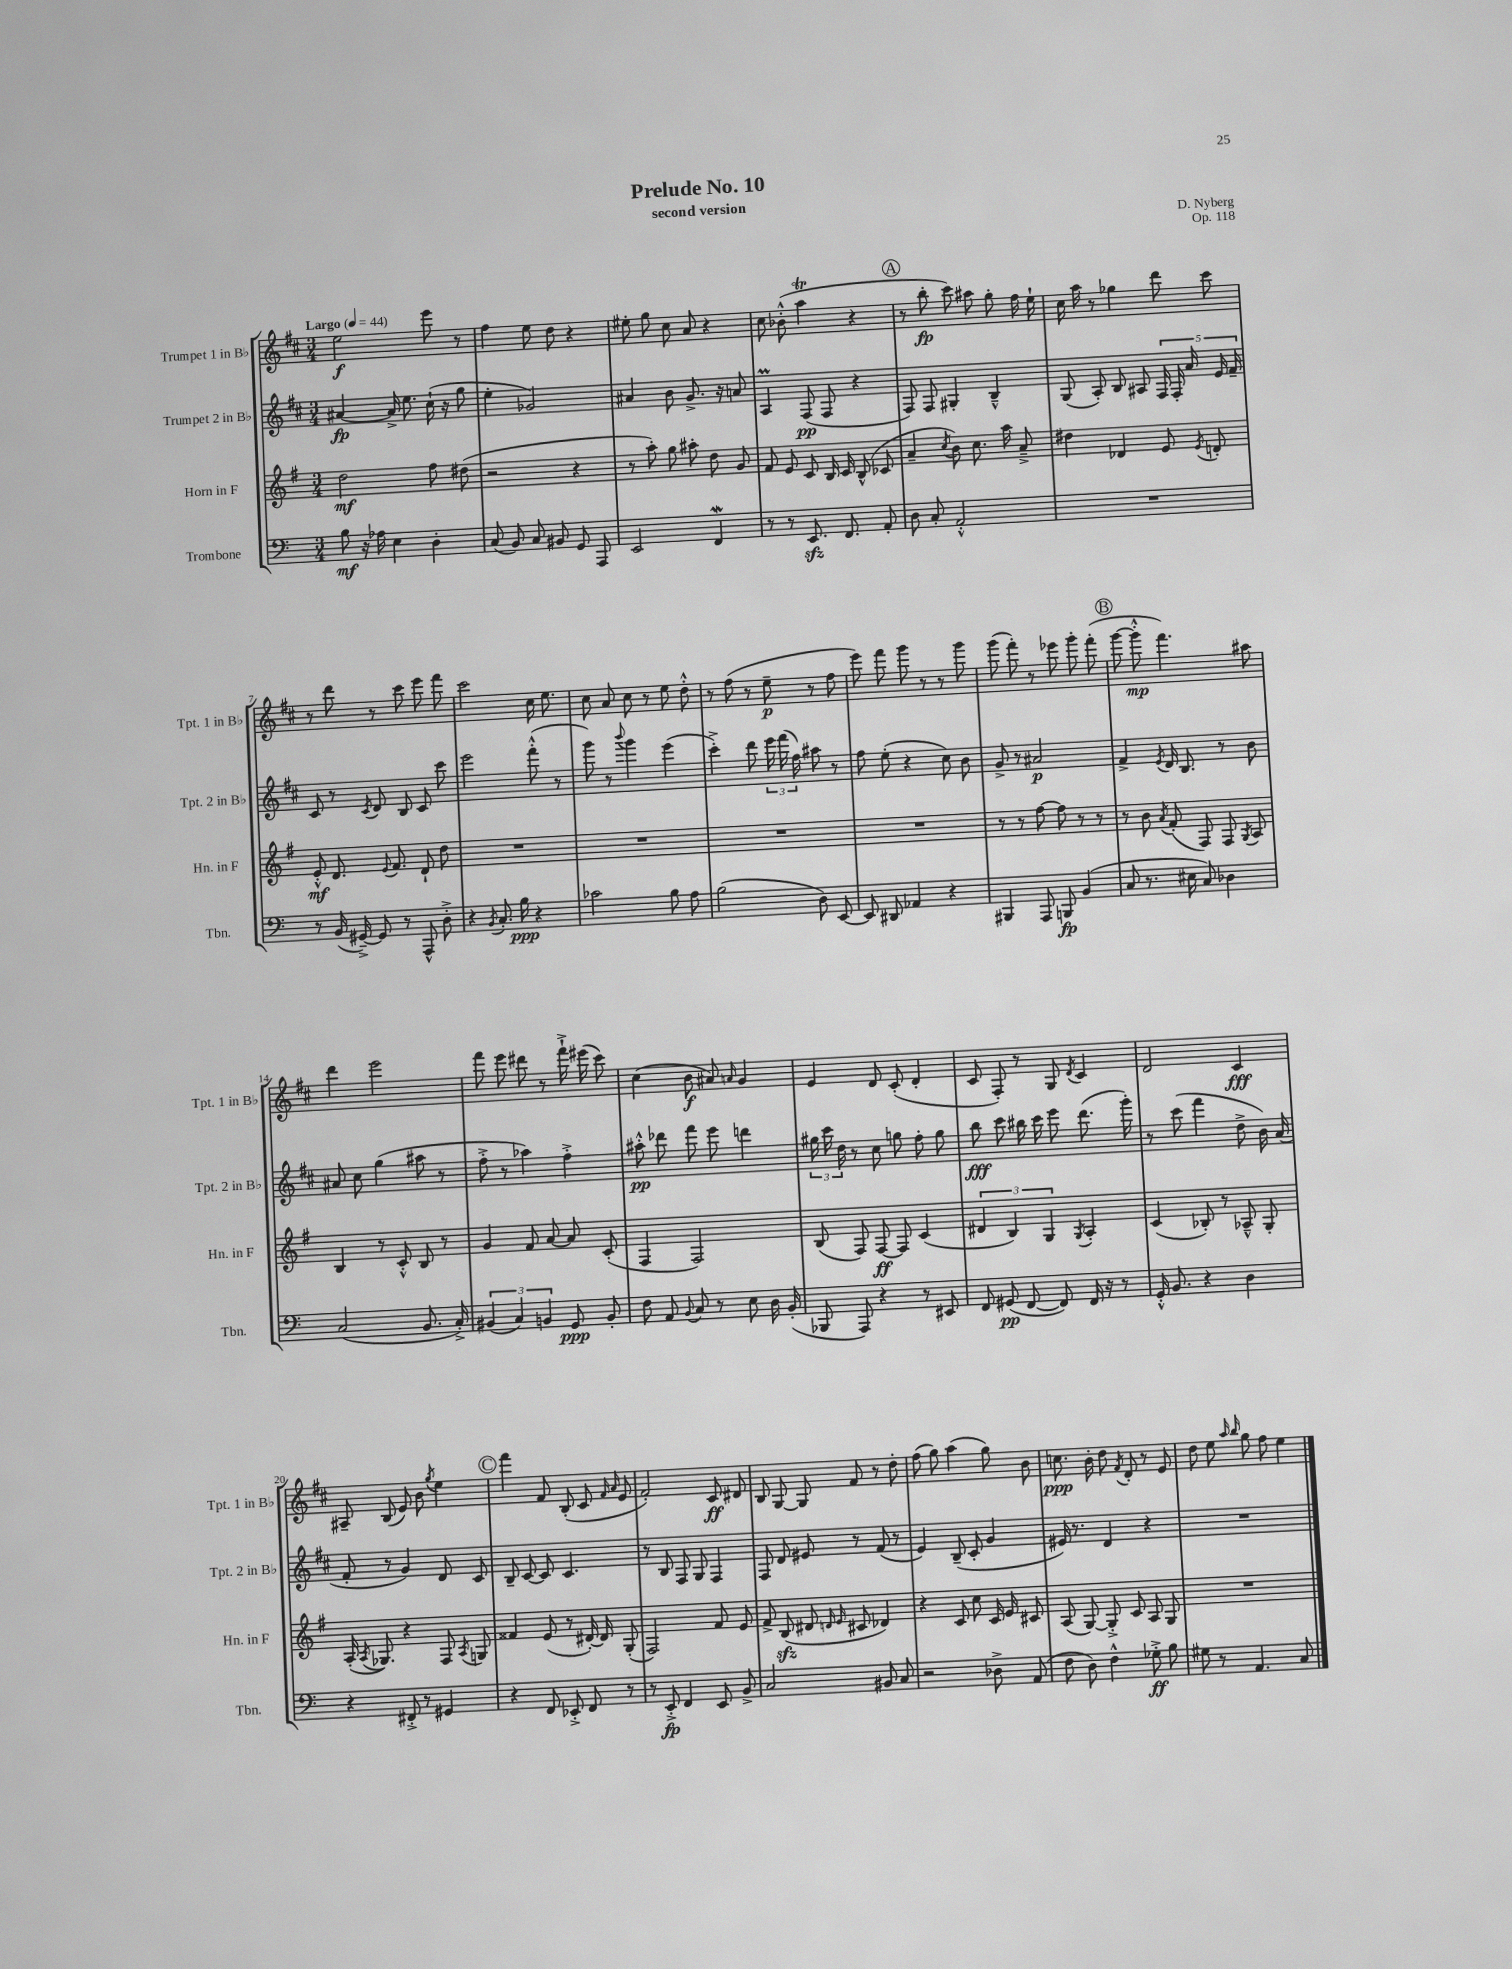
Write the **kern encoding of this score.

**kern	**kern	**kern	**kern
*staff4	*staff3	*staff2	*staff1
*clefF4	*clefG2	*clefG2	*clefG2
*k[]	*k[f#]	*k[f#c#]	*k[f#c#]
*M3/4	*M3/4	*M3/4	*M3/4
*MM44	*MM44	*MM44	*MM44
8B	2dd	[4a#	2ee
16r	.	.	.
16A-	.	.	.
4E	.	16a#^]	.
.	.	8.ee	.
4D'	8ff#	(16cc#`	8eee
.	.	16r	.
.	(8dd#	8gg	8r
=	=	=	=
(8C	2r	4ee'	4ff#
8BB)	.	.	.
8C	.	2g-)	8ee
8BB#	.	.	8dd
8GG	4r	.	4r
8AAA	.	.	.
=	=	=	=
2EE	8r	4a#	8ee#'
.	8aa')	.	8gg
.	8gg	8b	8cc#
.	8aa#'	8.g^	8a
4FF	8dd	.	4r
.	.	16r	.
.	8g	8a	.
=	=	=	=
8r	8f#	4A	8cc#
8r	8e	.	(8b-'^^
8.EE	8c	(8F#	4aa
.	16B	8F#	.
8.FF	16c	.	.
.	(8B^^	4r	4r
8AA'	8c-	.	.
=	=	=	=
8D	4a~	8F#)	8r
8C'	.	8F#	8bb'
.	8qcc	.	.
2AA'^^	8b)	4G#'	8ccc#)
.	8.cc	.	8aa#
.	.	4B~^^	8gg'
.	16aa	.	.
.	8a~^	.	16ff#
.	.	.	16ee`
=	=	=	=
2.r	4dd#	(8G	16cc#
.	.	.	16aa
.	.	8A')	8r
.	4d-	8B	4gg-
.	.	8A#	.
.	8e	20F#	8ddd
.	.	20F#'	.
.	.	20a	.
.	8qe	.	.
.	8d'	.	8ccc#
.	.	20e	.
.	.	20f#~	.
=	=	=	=
8r	8e'^^	8c#	8r
(16BB	8.d	8r	8ddd
[16GG#~^)	.	.	.
.	.	8qc#	.
8GG#]	.	8d	8r
.	8qqe	.	.
.	8.f#	.	.
8r	.	8B	8ccc#
8AAA^^	8d`	8c#	8eee
8D'^	8dd	8ccc#	8fff#
=	=	=	=
4r	2.r	2eee	2ccc#
8qBB	.	.	.
8.C'	.	.	.
16B	.	.	.
4r	.	(8fff#'^^	16cc#
.	.	.	8.ee
.	.	8r	.
=	=	=	=
2c-	2.r	8ggg)	8cc#
.	.	8r	8a
.	.	8qqbbb	.
.	.	4ggg	8cc#
.	.	.	8r
8B	.	(4eee	8ee
8A	.	.	8dd'^^
=	=	=	=
(2B	2.r	4ccc#'^)	8r
.	.	.	(8ff#
.	.	8ddd	8r
.	.	24eee	8ee~
.	.	(24fff#	.
.	.	24ff#)	.
8D)	.	8aa#	8r
[8EE	.	8r	8ff#
=	=	=	=
8EE]	2.r	8ff#	8eee)
8DD#	.	(8ee'	8fff#
4AA-	.	4r	8ggg
.	.	.	8r
4r	.	8cc#)	8r
.	.	8b	8ggg
=	=	=	=
4BBB#	8r	8g^	(8ggg
.	8r	8r	8fff#')
8AAA	[8ff#	2a#	8r
8BBB	8ff#]	.	8eee-
(4BB	8r	.	8ggg'
.	8r	.	(8fff#'
=	=	=	=
8C	8r	4f#^	[8ggg
8.r	8b	.	8ggg'^^]
.	8qa	8qe	.
.	(8f#'	16d	4.fff#)
16E#	.	8.B	.
8C)	8F#)	.	.
4D-	8F#	8r	.
.	8qG	.	.
.	8A	8b	8aa#
=	=	=	=
(2C	4B	8a#	4ddd
.	.	8cc#	.
.	8r	(4gg	2eee
.	8c'^^	.	.
8.BB	8B	8aa#	.
.	8r	8r	.
16C'^)	.	.	.
=	=	=	=
(6BB#	4g	8ff#'^	8fff#
.	.	8r	8eee
6C)	.	.	.
.	8f#	4aa-)	8ddd#
6BB	.	.	.
.	[8a	.	8r
8GG	8a]	4ff#'^	16fff#`^
.	.	.	(16eee#
8BB'	(8c'	.	8ccc#)
=	=	=	=
8F	4F#	8aa#'^^	(4cc#
8AA	.	8ddd-	.
8qqBB	.	.	.
8C	2F#)	8fff#	8b
8r	.	8eee	8a#)
.	.	.	16qqa
8E	.	4ddd	4g
16D	.	.	.
(16BB'	.	.	.
=	=	=	=
8BBB-	(8B	24gg#	4e
.	.	24ccc#	.
.	.	24dd	.
8AAA)	8F#)	8r	.
4r	[8F#	8cc#	8d
.	8F#]	8gg	(8c#'
8r	(4c	8ff#'	4d'
8EE#	.	8gg	.
=	=	=	=
8FF	6d#	8bb	8c#
(8GG#	.	8ccc#	8F#')
.	6B)	.	.
[8FF	.	16bb#	8r
.	.	16ccc#	.
.	6G	.	.
8FF])	.	8eee	8G
.	8qG	.	8qd
16FF	4A'	(8.ddd	4c#
16r	.	.	.
8r	.	.	.
.	.	16ggg')	.
=	=	=	=
16GG'^^	(4c	8r	2d
8.BB	.	.	.
.	.	(8ccc#	.
4r	8B-')	4fff#	.
.	8r	.	.
4D	8A-~^^	8dd^	4c#
.	8G'	16b)	.
.	.	(16a	.
=	=	=	=
4r	(16A'	8f#'	8A#~
.	8qA	.	.
.	8.G-)	.	.
.	.	8r	(8B
8FF#'^	4r	4g)	8e)
8r	.	.	8b
.	.	.	8qgg
4GG#	8F#	8d	4ee
.	8qA	.	.
.	8G	8c#	.
=	=	=	=
4r	4f##	8B~	4fff#
.	.	[8c#	.
8FF	(8e	8c#]	8f#
8EE-'^	8r	4.c#	(8B'
8FF	[16d#')	.	8c#
.	16d#]	.	.
.	.	.	16qqf#
.	.	.	16qqa
8r	(8G'	.	8e
=	=	=	=
8r	2F#)	8r	2f#')
8EE'^	.	8B	.
4FF	.	8F#	.
.	.	8G	.
8EE	8f#	4F#	8c#
8BB^	8e	.	8d#
=	=	=	=
2C	8f#^	8F#	8B
.	(8B	8d	[8G
.	8d#	8e#	8G]
.	16qqd	.	.
.	16qqe	.	.
.	8c#	8r	8f#
8BB#	4d-)	(8f#	8r
8C	.	8r	8dd'
=	=	=	=
2r	4r	4e)	(8ff#
.	.	.	8gg)
.	8c	(8B~	(4aa
.	8cc	8c#'	.
8D-^	16c	4g	8gg)
.	16e	.	.
(8AA	8c#	.	8b
=	=	=	=
8F	(8A	16e#)	8.cc
.	.	8.r	.
8D)	[8G)	.	.
.	.	.	16b'
4F^^	8G'^]	4d	8dd
.	.	.	8qf#
.	8c	.	8d'
8G-'^	8A	4r	8r
8B	8G	.	8e
=	=	=	=
8G#	2.r	2.r	8dd
8r	.	.	8ee
.	.	.	16qqaa
.	.	.	16qqbb
4.AA	.	.	8gg
.	.	.	8ff#
.	.	.	4ee
8C	.	.	.
==	==	==	==
*-	*-	*-	*-
